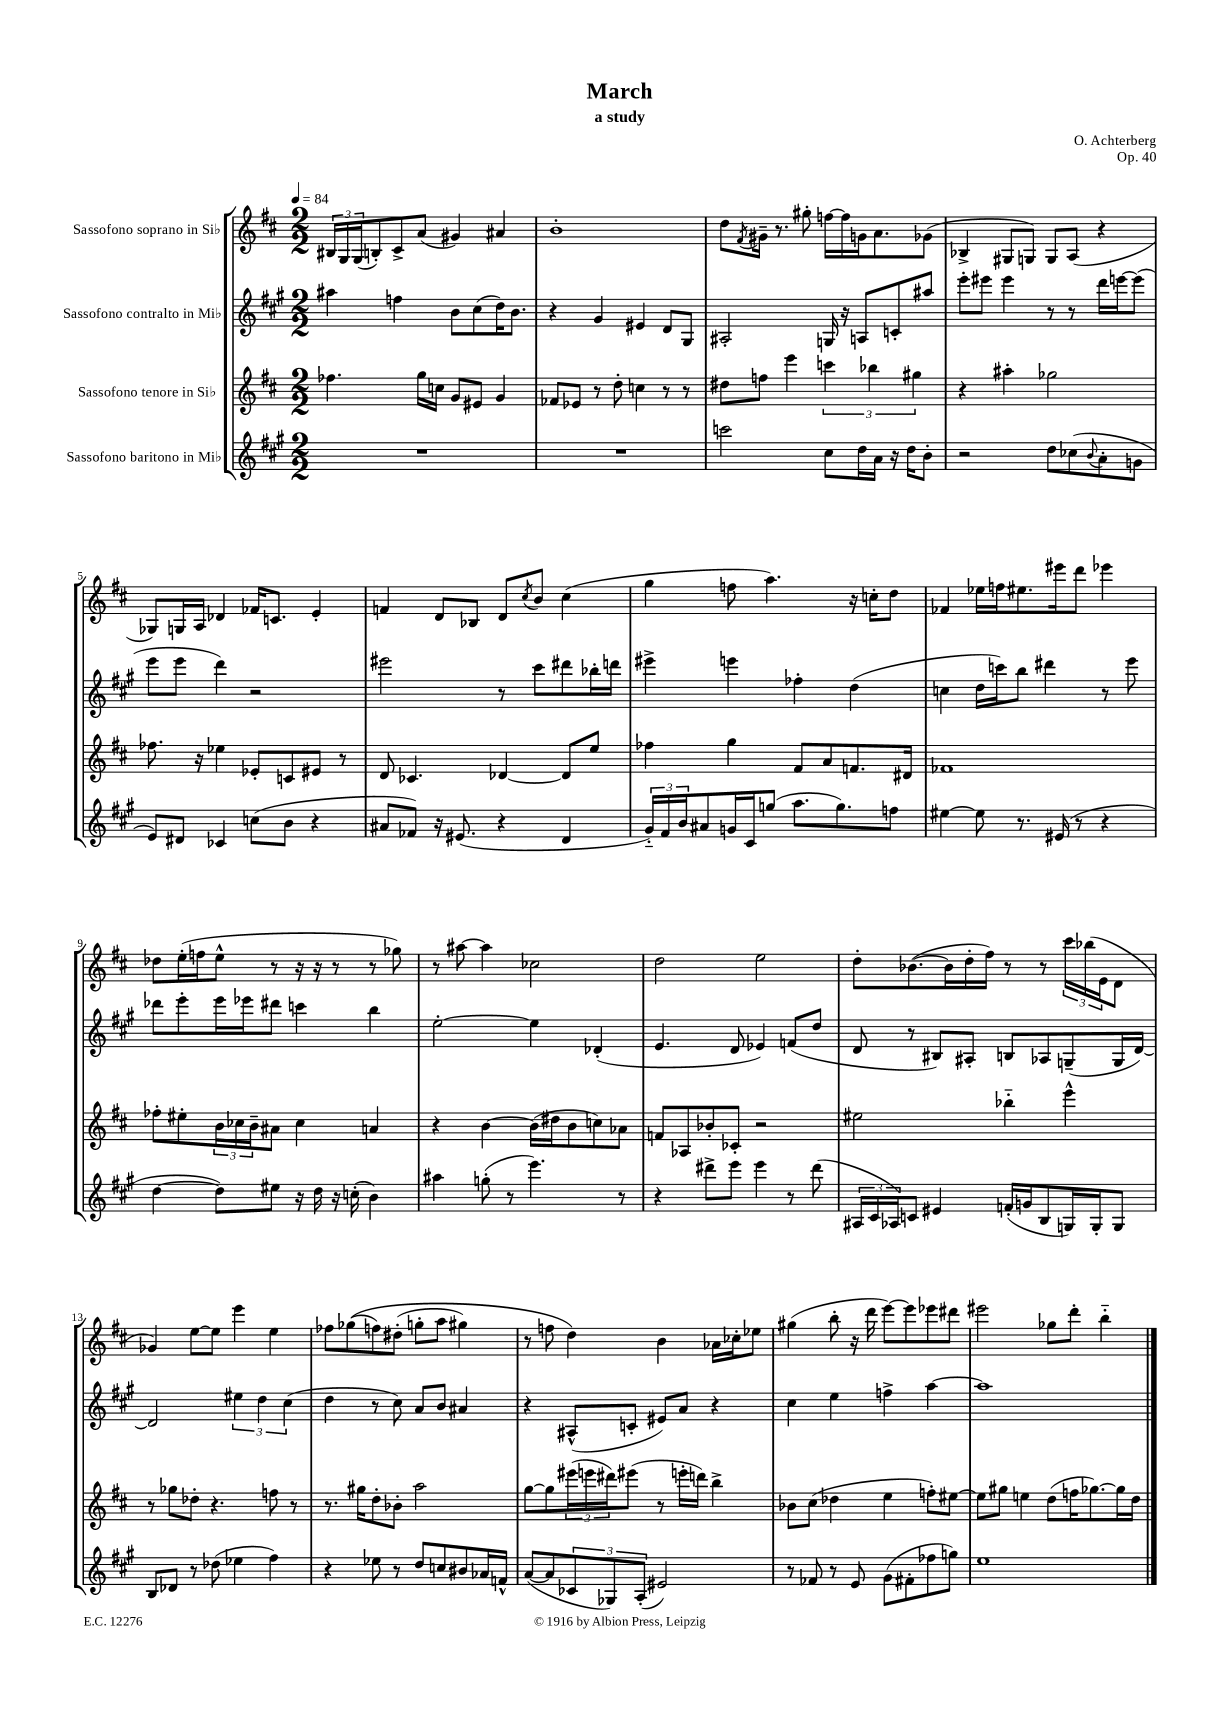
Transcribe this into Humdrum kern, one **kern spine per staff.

**kern	**kern	**kern	**kern
*staff4	*staff3	*staff2	*staff1
*clefG2	*clefG2	*clefG2	*clefG2
*k[f#c#g#]	*k[f#c#]	*k[f#c#g#]	*k[f#c#]
*M2/2	*M2/2	*M2/2	*M2/2
*MM84	*MM84	*MM84	*MM84
1r	4.ff-\	4aa#\	24B#/LL
.	.	.	24G/
.	.	.	(24G/J
.	.	.	8B'/)
.	.	4ff\	8c#^/
.	16gg\LL	.	(8a/J
.	16cc\JJ	.	.
.	8g/L	8b\L	4g#/)
.	8e#/J	(8cc#\	.
.	4g/	16dd\K)	4a#/
.	.	8.b\J	.
=	=	=	=
1r	8f-/L	4r	1b'
.	8e-/J	.	.
.	8r	4g#/	.
.	8dd'\	.	.
.	4cc\	4e#/	.
.	8r	8d/L	.
.	8r	8G#/J	.
=	=	=	=
2ccc\	8dd#\L	2A#'/	8dd\L
.	.	.	8qf#/
.	8ff\J	.	16g#~\Jk
.	.	.	8.r
.	4eee\	.	.
.	.	.	8gg#'\
8cc#\L	6ccc\	16G/	[16ff\LL
.	.	16r	16ff\]
16dd\L	.	8A/L	16g\J
.	6bb-\	.	.
16a\JJ	.	.	8.a\
16r	.	8c'/	.
16dd\LK	.	.	.
.	6gg#\	.	.
8b'\J	.	8aa#/J	(8g-\J
=	=	=	=
2r	4r	8eee'\L	4B-^/
.	.	8eee#\J	.
.	4aa#'\	4eee#\	8G#/L
.	.	.	8G/J)
8dd\L	2gg-\	8r	8G/L
(8cc-\	.	8r	(8A/J
8qqb/	.	.	.
8a'\	.	16ddd\LL	4r
.	.	[16eee\J	.
8g\J	.	(8eee\]J	.
=	=	=	=
8e/L)	8.ff-\	8eee\L	8G-/L)
8d#/J	.	8eee\J	16G/L
.	16r	.	16A/JJ
4c-/	4ee-\	4ddd\)	4d-/
(8cc\L	8e-'/L	2r	16f-/LK
.	.	.	8.c/J
8b\J	8c/	.	.
4r	8e#/J	.	4e'/
.	8r	.	.
=	=	=	=
8a#/L	8d/	2eee#\	4f/
8f-/J)	4.c-/	.	.
16r	.	.	8d/L
(8.e#/	.	.	.
.	.	.	8B-/J
4r	[4d-/	8r	8d/L
.	.	.	8qcc#/
.	.	8ccc#\L	8b/J
4d/	8d-/]L	8ddd#\	(4cc#\
.	8ee/J	16bb-'\L	.
.	.	16ddd\JJ	.
=	=	=	=
24g#'~/LL)	4ff-\	4eee#^\	4gg\
24f#/	.	.	.
24b/J	.	.	.
8a#/	.	.	.
16g/L	4gg\	4eee\	8ff\
16c#/J	.	.	.
(8gg/J	.	.	4.aa\)
8.aa\L	8f#/L	4ff-'\	.
.	8a/	.	.
8.gg\)	.	.	.
.	8.f/	(4dd\	16r
.	.	.	16cc'\LK
8ff\J	.	.	8dd\J
.	16d#/Jk	.	.
=	=	=	=
[4ee#\	1f-	4cc\	4f-/
8ee#\]	.	16dd\LL	16ee-\LL
.	.	16ccc\J)	16ff\J
8.r	.	8bb\J	8.ee#\
.	.	4ddd#\	.
(16e#/	.	.	16eee#\k
8r	.	.	8ddd\J
4r	.	8r	4eee-\
.	.	8eee\	.
=	=	=	=
[4dd\	8ff-'\L	8ddd-\L	8dd-\L
.	8ee#'\	8eee'\	(16ee'\L
.	.	.	16ff\J
8dd\]L)	24b\L	16eee\L	8ee^^\J
.	24cc-\	.	.
.	.	16eee-\J	.
.	24b~\J	.	.
8ee#\J	8a#\J	8ddd#\J	8r
16r	4cc-\	4ccc\	16r
16dd\	.	.	16r
16r	.	.	8r
(16cc'\	.	.	.
4b\)	4a/	4bb\	8r
.	.	.	8gg-\)
=	=	=	=
4aa#\	4r	[2ee'\	8r
.	.	.	[8aa#\
(8gg'\	[4b\	.	4aa#\]
8r	.	.	.
4.eee\)	(16b\]LL	4ee\]	2cc-\
.	16dd#\J	.	.
.	8b\	.	.
.	8cc\)	(4d-'/	.
8r	8a-\J	.	.
=	=	=	=
4r	8f/L	4.e/	2dd\
.	8A-/	.	.
8ddd#^\L	8b-'/	.	.
8eee\J	8c-'/J	8d/	.
4eee\	2r	4e-/)	2ee\
8r	.	(8f/L	.
(8ddd#\	.	8dd/J	.
=	=	=	=
24A#/LL	2ee#\	8d/	8dd'\L
24c#/	.	.	.
24A-/J)	.	.	.
8c/J	.	8r	([8.b-\
4e#/	.	8B#/L)	.
.	.	.	16b-\]L
.	.	8A#'/J	16dd'\
.	.	.	16ff#\JJ)
(16f'/LL	4bb-'~\	8B/L	8r
16g/J	.	.	.
8B/	.	8A-/	8r
16G/L)	4eee^^\	(8G~/	24ccc#\LL
.	.	.	(24bb-\
16G'/J	.	.	.
.	.	.	24e\J
8G/J	.	16G/L	8d\J
.	.	[16d/JJ)	.
=	=	=	=
8B/L	8r	2d/]	4g-/)
8d-/J	8gg-\L	.	.
8r	8dd-'\J	.	[8ee\L
(8dd-\	4.r	.	8ee\]J
4ee-\	.	6ee#\	4eee\
.	.	6dd\	.
4ff#\)	8ff\	.	4ee\
.	.	(6cc#\	.
.	8r	.	.
=	=	=	=
4r	8.r	4dd\	8ff-\L
.	.	.	&((8gg-\
.	16gg#\LK	.	.
8ee-\	8dd'\	8r	8ff\)
8r	8b-'\J	8cc#\)	(8dd#'\J
8dd/L	2aa\	8a/L	8gg'\L
8cc/	.	8b/J	8aa\J
8b#/	.	4a#/	4gg#\)
16a-/L	.	.	.
16f^^/JJ	.	.	.
=	=	=	=
([8a/L	[8gg\L	4r	8r
8a/]	8gg\]	.	8ff\
12c-/	(24eee#\L	(8A#^^/L	4dd\&)
.	24eee\	.	.
12G-/)	24ddd#\J)	.	.
.	(8eee#\J	8c'/J	.
(12A'/J	.	.	.
2e#/)	8r	8e#/L)	4b\
.	16eee'\LL	8a/J	.
.	16ddd\JJ)	.	.
.	4bb^\	4r	16a-\LL
.	.	.	16cc-'\J
.	.	.	8ee-\J
=	=	=	=
8r	8b-\L	4cc#\	(4gg#\
8f-/	(8cc#\J	.	.
8r	4dd-\	4ee\	8bb'\
8e/	.	.	16r
.	.	.	16ddd\
(8g#\L	4ee\	4ff^\	[8eee\L)
8f#'\	.	.	8eee\]
8ff-\	8ff'\L)	[4aa\	8eee-\
8gg\J)	[8ee#\J	.	8ddd#\J
=	=	=	=
1ee	8ee#\]L	1aa]	2eee#\
.	8gg#\J	.	.
.	4ee\	.	.
.	(8dd\L	.	8gg-\L
.	16ff\K	.	8ddd'\J
.	[8.gg-\)	.	.
.	.	.	4bb'~\
.	16gg-\]L	.	.
.	16dd\JJ	.	.
==	==	==	==
*-	*-	*-	*-
